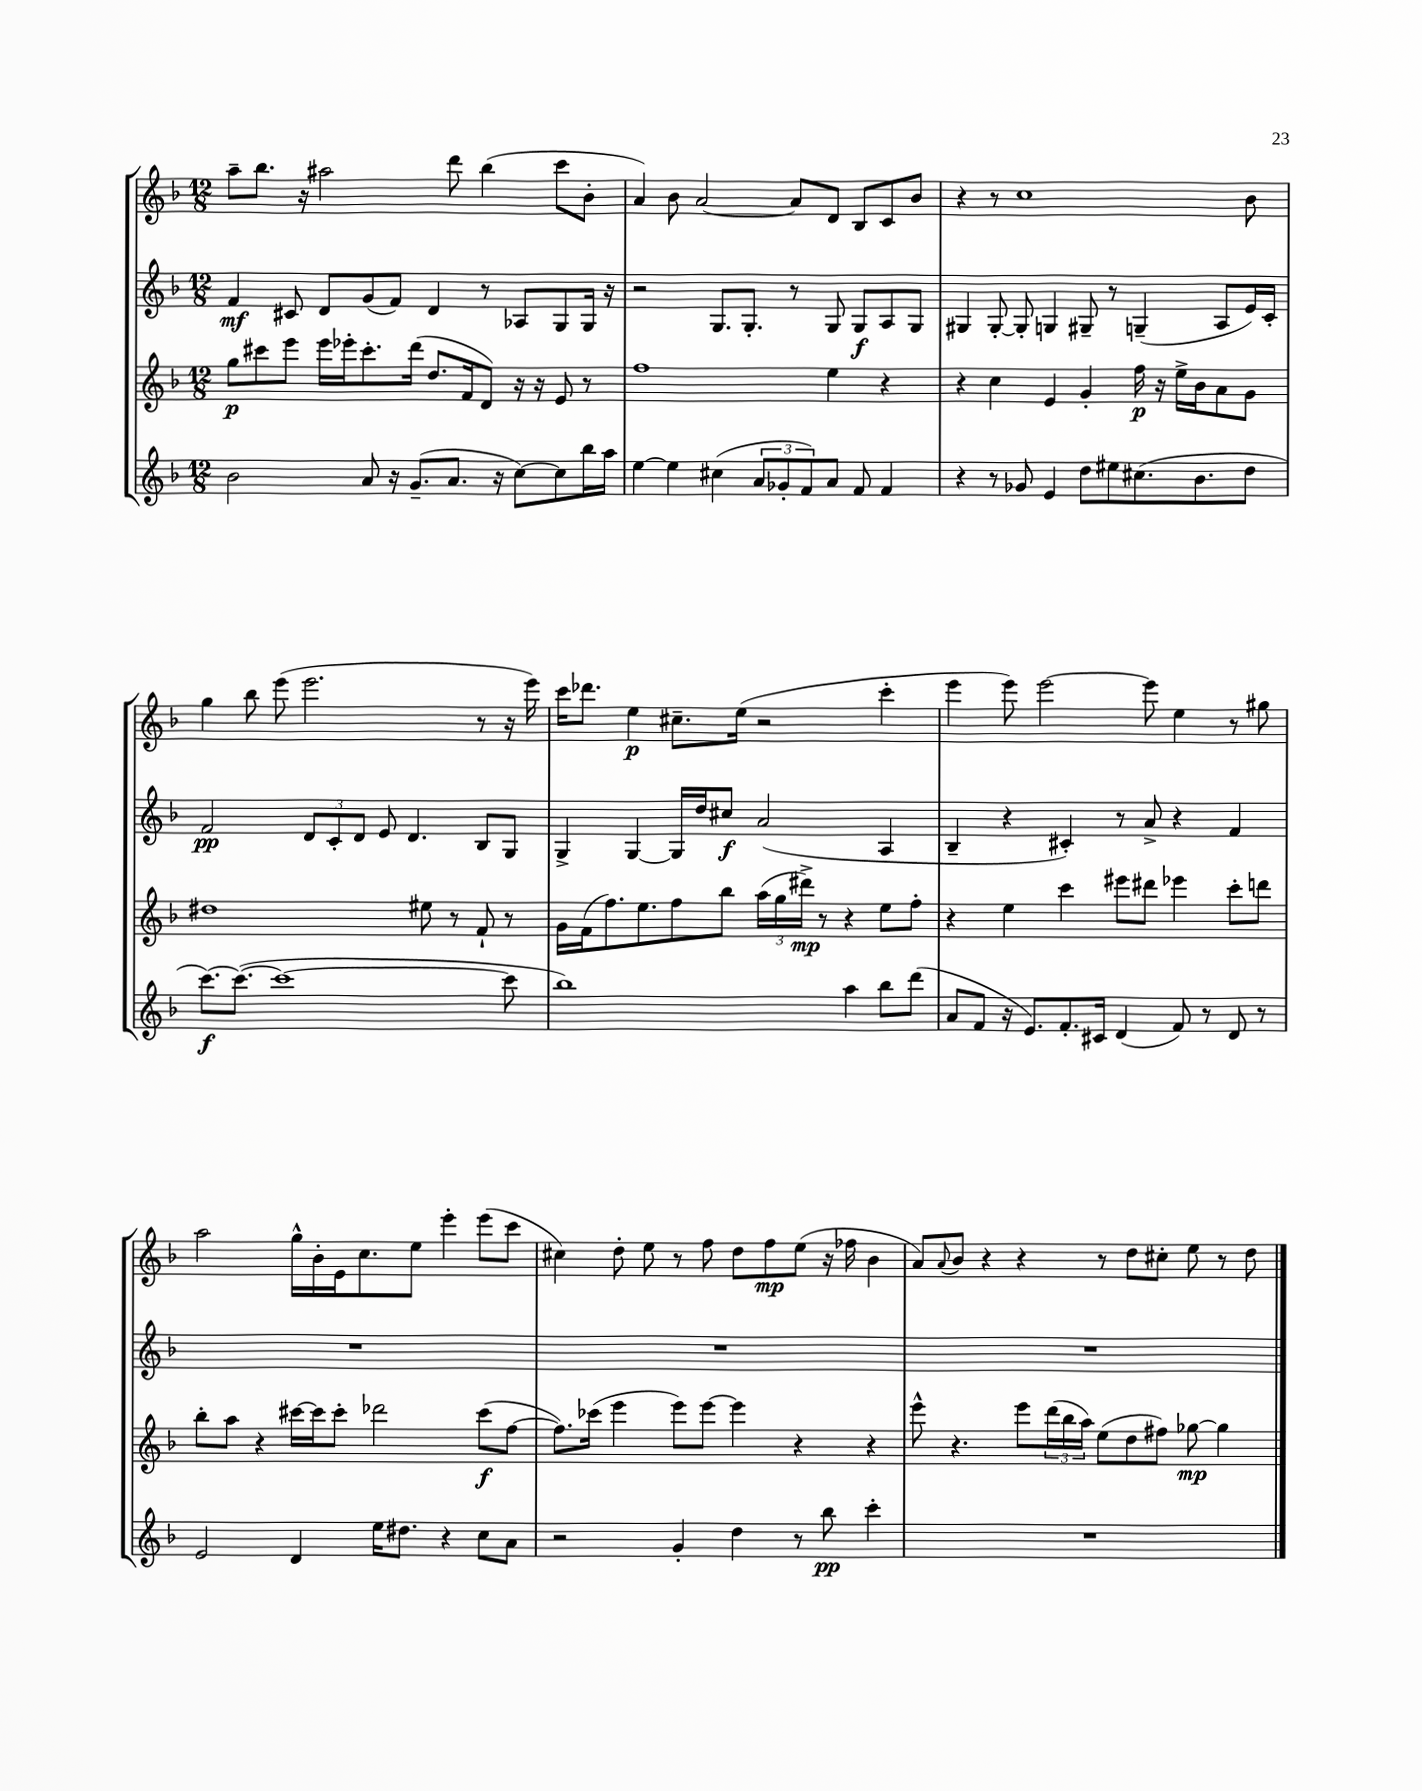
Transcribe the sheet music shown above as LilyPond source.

<<
\new StaffGroup <<
\new Staff = "s0" {
    \clef treble \key f \major \numericTimeSignature \time 12/8
    a''8-- bes''8. r16 ais''2 d'''8 bes''4( c'''8 bes'8-. |
    a'4) bes'8 a'2~ a'8 d'8 bes8 c'8 bes'8 |
    r4 r8 c''1 bes'8 |
    g''4 bes''8 e'''8( e'''2. r8 r16 e'''16) |
    c'''16 des'''8. e''4\p cis''8.-- e''16( r2 c'''4-. |
    e'''4 e'''8) e'''2~ e'''8 e''4 r8 gis''8 |
    a''2 g''16-^ bes'16-. e'16 c''8. e''8 e'''4-. e'''8( c'''8 |
    cis''4) d''8-. e''8 r8 f''8 d''8 f''8\mp e''8( r16 fes''16 bes'4 |
    a'8) \appoggiatura { a'8 } bes'8 r4 r4 r8 d''8 cis''8-. e''8 r8 d''8 \bar "|." |
}
\new Staff = "s1" {
    \clef treble \key f \major \numericTimeSignature \time 12/8
    f'4\mf cis'8 d'8 g'8( f'8) d'4 r8 aes8 g8 g16 r16 |
    r2 g8. g8.-. r8 g8 g8\f a8 g8 |
    gis4 gis8~-. gis8-. g4 gis8-- r8 g4--( a8 e'16) c'16-. |
    f'2\pp \tuplet 3/2 { d'8 c'8-. d'8 } e'8 d'4. bes8 g8 |
    g4-> g4~ g16 d''16 cis''8\f a'2( a4 |
    bes4-- r4 cis'4-.) r8 a'8-> r4 f'4 |
    R1. |
    R1. |
    R1. \bar "|." |
}
\new Staff = "s2" {
    \clef treble \key f \major \numericTimeSignature \time 12/8
    g''8\p cis'''8 e'''8 e'''16 ees'''16-. cis'''8.-. d'''16( d''8. f'16 d'8) r16 r16 e'8 r8 |
    f''1 e''4 r4 |
    r4 c''4 e'4 g'4-. f''16\p r16 e''16-> bes'16 a'8 g'8 |
    dis''1 eis''8 r8 f'8-! r8 |
    g'16 f'16( f''8.) e''8. f''8 bes''8 \tuplet 3/2 { a''16( g''16 dis'''16->\mp) } r8 r4 e''8 f''8-. |
    r4 e''4 c'''4 eis'''8 dis'''8 ees'''4 c'''8-. d'''8 |
    bes''8-. a''8 r4 cis'''16~ cis'''16 cis'''8-. des'''2 cis'''8\f( f''8~ |
    f''8.) ces'''16( e'''4 e'''8) e'''8~ e'''4 r4 r4 |
    e'''8-^ r4. e'''8 \tuplet 3/2 { d'''16( bes''16 a''16) } e''8( d''8 fis''8) ges''8~\mp ges''4 \bar "|." |
}
\new Staff = "s3" {
    \clef treble \key f \major \numericTimeSignature \time 12/8
    bes'2 a'8 r16 g'8.--( a'8. r16 c''8~) c''8 bes''16 a''16 |
    e''4~ e''4 cis''4( \tuplet 3/2 { a'8 ges'8-. f'8) } a'8 f'8 f'4 |
    r4 r8 ges'8 e'4 d''8 eis''8 cis''8.( bes'8. d''8 |
    c'''8.~\f) c'''8.~( c'''1~ c'''8 |
    bes''1) a''4 bes''8 d'''8( |
    a'8 f'8 r16 e'8.) f'8.-. cis'16 d'4( f'8) r8 d'8 r8 |
    e'2 d'4 e''16 dis''8. r4 c''8 a'8 |
    r2 g'4-. d''4 r8 bes''8\pp c'''4-. |
    R1. \bar "|." |
}
>>
>>
\layout { \context { \Score \remove "Bar_number_engraver" } }
